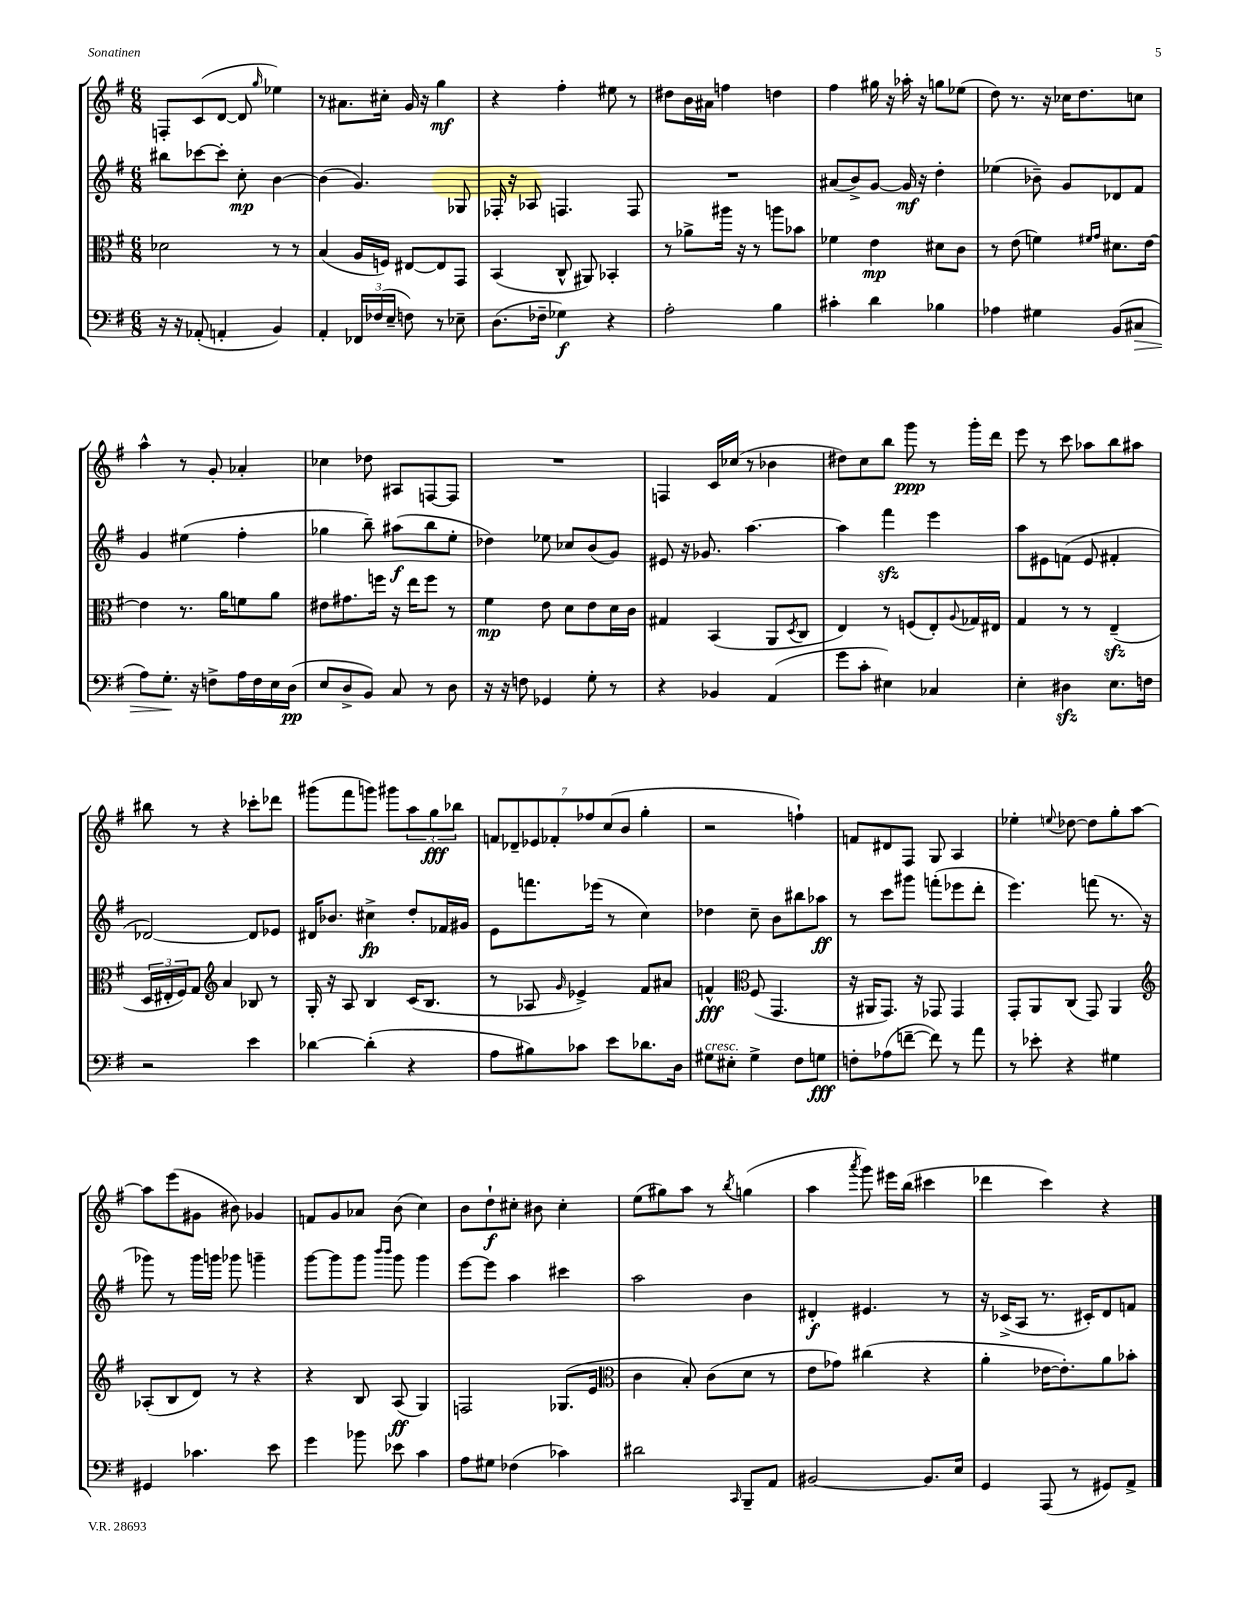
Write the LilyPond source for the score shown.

<<
\new StaffGroup <<
\new Staff = "s0" {
    \clef treble \key g \major \numericTimeSignature \time 6/8
    f8-. c'8( d'8~ d'8 \grace { g''16 } ees''4) |
    r8 ais'8. cis''16-. g'16 r16 g''4\mf |
    r4 fis''4-. eis''8 r8 |
    dis''8 b'16 ais'16 f''4 d''4 |
    fis''4 gis''16 r16 aes''16-. r16 g''8 ees''8( |
    d''8) r8. r16 ces''16 d''8. c''8 |
    a''4-^ r8 g'8-. aes'4-. |
    ces''4 des''8 ais8 f8~ f8 |
    R2. |
    f4 c'16 ces''16( r8 bes'4 |
    dis''8) c''8 b''8 g'''8\ppp r8 g'''16-. d'''16 |
    e'''8 r8 c'''8 aes''8 b''8 ais''8 |
    bis''8 r8 r4 ces'''8-. des'''8 |
    gis'''8( fis'''8 g'''8) gis'''8 \tuplet 3/2 { a''8 g''8\fff bes''8 } |
    \tuplet 7/4 { f'8 des'8-- ees'8 fes'8-. fes''8 c''8( b'8 } g''4-. |
    r2 f''4-!) |
    f'8 dis'8 fis8 g8 a4 |
    ees''4-. \appoggiatura { e''8 } des''8~ des''8 g''8-. a''8~ |
    a''8 e'''8( gis'8 bis'8) ges'4 |
    f'8 g'8 aes'8 b'8( c''4) |
    b'8 d''8-!\f cis''8-. bis'8 cis''4-. |
    e''8( gis''8) a''8 r8 \acciaccatura { b''8 } g''4( |
    a''4 \acciaccatura { a'''8 } g'''8) eis'''16 b''16( cis'''4 |
    des'''4 c'''4) r4 \bar "|." |
}
\new Staff = "s1" {
    \clef treble \key g \major \numericTimeSignature \time 6/8
    bis''8 ces'''8~ ces'''8-. c''8-.\mp b'4~ |
    b'4( g'4.) ges8 |
    fes16-. r16 aes8 f4. f8 |
    R2. |
    ais'8( b'8->) g'8~ g'16\mf r16 d''4-. |
    ees''4( bes'8--) g'8 des'8 fis'8 |
    g'4 eis''4( fis''4-. |
    ges''4 b''8--) ais''8\f( b''8 e''8-. |
    des''4) ees''8 ces''8 b'8( g'8) |
    eis'8 r16 ges'8. a''4.~ |
    a''4 fis'''4\sfz e'''4 |
    a''8 eis'8 f'8( eis'8 fis'4-. |
    des'2~) des'8 ees'8 |
    dis'16 bes'8. cis''4->\fp d''8-. fes'16 gis'16 |
    e'8 f'''8. ees'''16( r8 c''4) |
    des''4 c''8-- b'8 bis''8 aes''8\ff |
    r8 c'''8 gis'''8 f'''8-.( ees'''8 d'''8-. |
    e'''4.) f'''8( r8. r16 |
    ges'''8) r8 ges'''16 g'''16 ges'''8 g'''4-- |
    g'''8~ g'''8 g'''8 \grace { b'''16 b'''16 } g'''8 g'''4 |
    e'''8~ e'''8 a''4 cis'''4 |
    a''2 b'4 |
    dis'4-.\f eis'4. r8 |
    r16 ces'16->( a8 r8. cis'16-.) d'8 f'8 \bar "|." |
}
\new Staff = "s2" {
    \clef alto \key g \major \numericTimeSignature \time 6/8
    des'2 r8 r8 |
    b4( a16 f16) eis8~ eis8 g,8 |
    b,4( c8-^ ais,8) bes,4-. |
    r8 aes'8-> ais''16 r16 r8 a''8 bes'8 |
    fes'4 e'4\mp dis'8 c'8 |
    r8 e'8( f'4) \grace { fis'16 g'16 } dis'8. e'16~ |
    e'4 r8. a'16 f'8 a'8 |
    eis'8 gis'8. f''16 r16 e''16 f''8 r8 |
    fis'4\mp e'8 d'8 e'8 d'16 c'16 |
    gis4 b,4( a,8 \acciaccatura { d8 } c8 |
    e4) r8 f8( e8-.) \appoggiatura { a8 } ges16 eis16 |
    g4 r8 r8 e4--\sfz( |
    \tuplet 3/2 { d16 eis16-. fis16) } g8 \clef treble a'4 bes8 r8 |
    g16-. r16 a8 b4 c'16( b8. |
    r8 aes8 \grace { g'16 } ees'4->) fis'8 ais'8 |
    f'4-^\fff \clef alto fis8( g,4. |
    r16 ais,16 g,8.) r16 ges,8 ges,4 |
    g,8-. a,8 c8( g,8) a,4 |
    \clef treble aes8-.( b8 d'8) r8 r4 |
    r4 b8 a8\ff( g4) |
    f2 ges8.( e'16 |
    \clef alto c'4 b8-.) c'8( d'8 r8 |
    e'8 ges'8) cis''4( r4 |
    a'4-. ees'16~ ees'8.-.) a'8 bes'8-. \bar "|." |
}
\new Staff = "s3" {
    \clef bass \key g \major \numericTimeSignature \time 6/8
    r16 r16 aes,8-.( a,4-. b,4) |
    a,4-. \tuplet 3/2 { fes,16 fes16( e16-- } f8) r8 ees8-- |
    d8.( fes16-- ges4\f) r4 |
    a2-. b4 |
    cis'4-. d'4 bes4 |
    aes4 gis4 b,8( cis8\> |
    a8) g8.-.\! r16 f8-> a16 f16 e16 d16\pp( |
    e8 d8-> b,8) c8 r8 d8 |
    r16 r16 f8 ges,4 g8-. r8 |
    r4 bes,4 a,4( |
    g'8 c'8-. eis4) ces4 |
    e4-. dis4\sfz e8. f16 |
    r2 e'4 |
    des'4~ des'4-.( r4 |
    a8 bis8) ces'8 e'8 des'8. d16 |
    gis8^\markup { \italic "cresc." } eis8-. gis4-> fis8 g8\fff |
    f8-. aes8( f'8~-- f'8) r8 a'8 |
    r8 ees'8-. r4 gis4 |
    gis,4 ces'4. e'8 |
    g'4 bes'8 ees'8 c'4 |
    a8 gis8 fes4( ces'4) |
    dis'2 \grace { c,16 } b,,8-- a,8 |
    bis,2~ bis,8. e16 |
    g,4 a,,8( r8 gis,8) a,8-> \bar "|." |
}
>>
>>
\layout { \context { \Score \remove "Bar_number_engraver" } }
